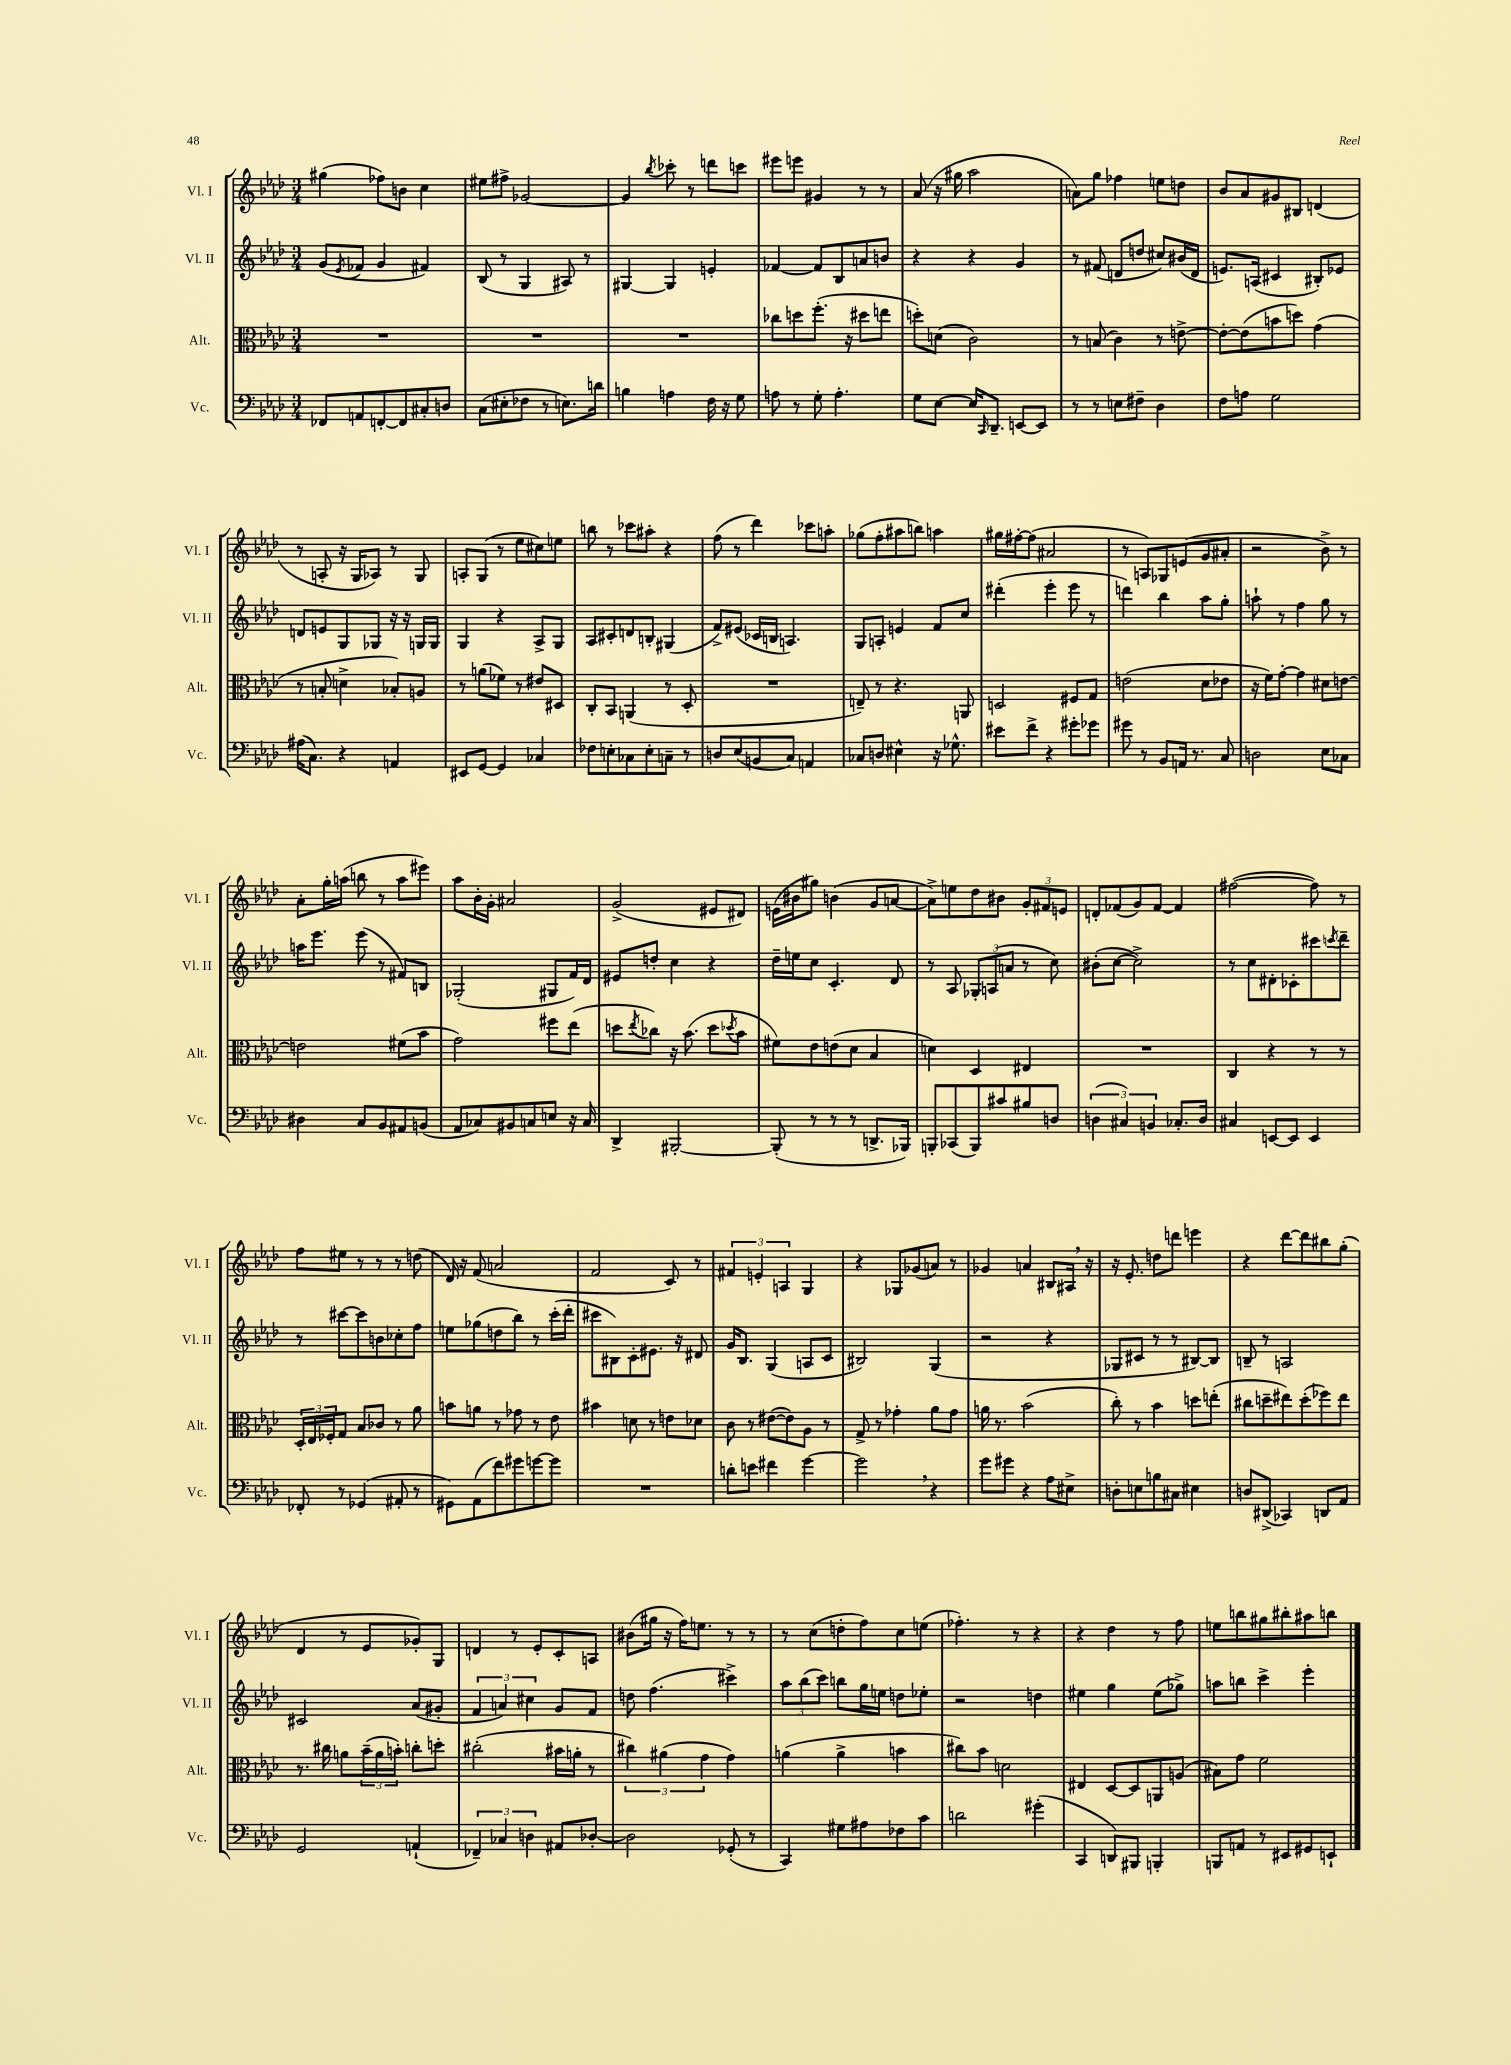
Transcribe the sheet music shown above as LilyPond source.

<<
\new StaffGroup <<
\new Staff = "s0" \with { instrumentName = "Vl. I" shortInstrumentName = "Vl. I" } {
    \clef treble \key aes \major \numericTimeSignature \time 3/4
    gis''4( fes''8) b'8 c''4 |
    eis''8 fis''8-> ges'2~ |
    ges'4 \acciaccatura { bes''8 } ces'''8-. r8 d'''8 c'''8 |
    eis'''8 e'''8 gis'4 r8 r8 |
    aes'8( r16 gis''16 aes''2 |
    a'8) g''8 fes''4 e''8 d''8 |
    bes'8 aes'8 gis'8 bis8 d'4( |
    r8 a8-. r16 g16 aes8) r8 g8 |
    a8-. g8( r8 ees''8 cis''8) e''8 |
    b''8 r8 ces'''8 ais''8-. r4 |
    f''8( r8 des'''4) ces'''8 a''8-. |
    ges''8( f''8-. ais''8 b''8) a''4 |
    gis''16 fis''16~-. fis''8( ais'2 |
    r8 a8) ges8 e'8( g'8 ais'8-. |
    r2 bes'8->) r8 |
    aes'8-. g''16-. a''16( b''8 r8 a''8 eis'''8) |
    aes''8 bes'16-. g'16-. ais'2 |
    g'2->( eis'8 dis'8) |
    e'16( bis'16 gis''8) b'4( g'8 a'8~ |
    a'8->) e''8 des''8 bis'8 \tuplet 3/2 { g'8-. fis'8 e'8 } |
    d'8-. fes'8( g'8) fes'8~ fes'4 |
    fis''2~( fis''8) r8 |
    f''8 eis''8 r8 r8 r8 d''8( |
    des'16) r16 f'8( a'2 |
    f'2 c'8) r8 |
    \tuplet 3/2 { fis'4 e'4-. a4 } g4 |
    r4 ges8 ges'8( a'8) r8 |
    ges'4 a'4 bis8 ais16 \breathe r16 |
    r16 ees'8.-. d''8 d'''8 e'''4 |
    r4 des'''8~ des'''8 bis''8 g''8-.( |
    des'4 r8 ees'8 ges'8-.) g8 |
    d'4 r8 ees'8-. c'8-. a8 |
    bis'8( gis''16 r16 f''16) e''8. r8 r8 |
    r8 c''8( d''8-. f''8) c''8 e''8( |
    fes''4.-.) r8 r4 |
    r4 des''4 r8 f''8 |
    e''8 b''8 gis''8 bis''8-. ais''8 b''8 \bar "|." |
}
\new Staff = "s1" \with { instrumentName = "Vl. II" shortInstrumentName = "Vl. II" } {
    \clef treble \key aes \major \numericTimeSignature \time 3/4
    g'8( \acciaccatura { ees'8 } fes'8 g'4 fis'4) |
    bes8( r8 g4 ais8) r8 |
    gis4~ gis4 e'4-. |
    fes'4~ fes'8 bes8 a'8 b'8 |
    r4 r4 g'4 |
    r8 fis'8( d'8 d''8 cis''8) bis'16( d'16 |
    e'8.) a16( cis'4 bis8-.) ees'8 |
    d'8 e'8 g8 ges8 r16 r16 g16 g16 |
    g4 r4 aes8-> g8 |
    aes8 cis'8-. d'8 b8-. gis4( |
    f'8->) eis'8( ces'16 b16 a4.) |
    g8 a8-. e'4 f'8 c''8 |
    dis'''4-.( ees'''4-. ees'''8 r8 |
    d'''4) bes''4 aes''8 g''8-. |
    a''8-! r8 f''4 g''8 r8 |
    a''16 ees'''8. ees'''8( r8 fis'8) b8 |
    ges2-.( gis8 f'16) des'16 |
    eis'8 d''8-. c''4 r4 |
    des''16-- e''16 c''8 c'4.-. des'8 |
    r8 aes8 \tuplet 3/2 { ges8-. a8( a'8 } r8 c''8) |
    bis'8-.( c''8~ c''2->) |
    r8 c''8 dis'8-. ces'8-. cis'''8 \acciaccatura { c'''8 } des'''8-- |
    r8 cis'''8~ cis'''8 b'8 ces''8-. f''8 |
    e''8 ges''8( d''8 bes''8) r8 c'''16-.( des'''16-. |
    cis'''8 bis8) c'8-. eis'8. r16 dis'8 |
    g'16 bes8. g4( a8 c'8 |
    bis2) g4( |
    r2 r4 |
    ges8 cis'8 r8 r8 bis8~) bis8 |
    b8-- r8 a2 |
    cis'2 aes'8( gis'8-. |
    \tuplet 3/2 { f'4 a'4) cis''4 } g'8 f'8 |
    d''8 f''4.( cis'''4->) |
    \tuplet 3/2 { aes''8 bes''8( c'''8) } b''8 g''16 e''16 d''8 ees''8-. |
    r2 d''4 |
    eis''4 g''4 eis''8( ges''8->) |
    a''8 b''8 c'''4-> ees'''4-. \bar "|." |
}
\new Staff = "s2" \with { instrumentName = "Alt." shortInstrumentName = "Alt." } {
    \clef alto \key aes \major \numericTimeSignature \time 3/4
    R2. |
    R2. |
    R2. |
    ces''8 d''8 f''8.-.( r16 dis''8 e''8 |
    d''8-.) d'8( c'2) |
    r8 b8( c'4) r8 e'8~-> |
    e'8~-. e'8( b'8 d''8) g'4( |
    r8 b8-. d'4-> bes8-.) a8 |
    r8 a'8( fes'8) r8 eis'8 dis8 |
    c8-. bes,8 a,4( r8 des8-. |
    R2. |
    e8--) r8 r4. a,8 |
    d2 fis8 g8 |
    e'2( des'8 ees'8 |
    r16 f'16) g'8~-. g'4 dis'8 e'8~ |
    e'2 fis'8( bes'8 |
    g'2) fis''8 ees''8( |
    d''8 \acciaccatura { ees''8 } ces''8) r16 bes'8.( d''8 \acciaccatura { des''8 } bes'8 |
    fis'8) ees'8 e'8( des'8 bes4 |
    d'4) des4 eis4 |
    R2. |
    c4 r4 r8 r8 |
    \tuplet 3/2 { des16-. ees16 fes16-. } g8 bes8 ces'8 r8 aes'8 |
    b'8 a'8 r8 ges'8 r8 ees'8 |
    bis'4 d'8 r8 e'8 des'8 |
    c'8 r8 eis'8~( eis'8) aes8 r8 |
    g8-> r8 ges'4-. aes'8 ges'8 |
    a'16 r8. bes'2( |
    c''8-.) r8 bes'4 d''8 e''8-.( |
    cis''8 d''8-- eis''8) d''8-.( fes''8) eis''8 |
    r8. cis''16 a'8 \tuplet 3/2 { bes'16--( a'16 b'16-.) } c''8-. d''8-. |
    cis''2-.( bis'16 a'16-. r8 |
    \tuplet 3/2 { cis''4) ais'4( g'4 } g'4) |
    a'4( a'4-> b'4 |
    cis''8) bes'8 d'2 |
    eis4 des8~ des8 a,8 a8( |
    bis8) g'8 f'2 \bar "|." |
}
\new Staff = "s3" \with { instrumentName = "Vc." shortInstrumentName = "Vc." } {
    \clef bass \key aes \major \numericTimeSignature \time 3/4
    fes,8 a,8 f,8~-. f,8 cis8-. d8 |
    c8( eis8-. fes8 r8 e8.) d'16 |
    b4 a4 f16 r16 g8 |
    a8 r8 g8-. a4.-. |
    g8 ees8~ ees16 \grace { c,16 } des,8.-- e,8~ e,8 |
    r8 r8 e8 fis8-- des4 |
    f8 a8 g2 |
    ais16( c8.) r4 a,4 |
    eis,8 g,8~ g,4 ces4 |
    fes8 e8-. ces8 e8-. c8-- r8 |
    d8 ees8( b,8 c8) a,4 |
    ces8 d8 eis4-^ r16 ges8.-^ |
    eis'8 f'8-> r4 gis'8-. ges'8 |
    gis'8 r8 bes,8 a,16 r8. c8 |
    d2 ees8 ces8 |
    dis4 c8 bes,8 ais,8 b,8( |
    aes,8 ces8) bis,8 c8 e8 r16 c16 |
    des,4-> bis,,2~-. |
    bis,,8-.( r8 r8 r8 d,8.-> bes,,16) |
    b,,8-. ces,8( b,,8) cis'8 bis8 d8 |
    \tuplet 3/2 { d4( cis4) b,4 } ces8.-. d16 |
    cis4 e,8~ e,8 e,4 |
    fes,8-. r8 ges,4( ais,8-. r8 |
    gis,8) aes,8( f'8) gis'8 g'8~ g'8 |
    R2. |
    d'8-. e'8 fis'4 g'4~ |
    g'2 \breathe r4 |
    g'8 gis'8 r4 aes8 eis8-> |
    d8-. e8 b8 cis8 eis4 |
    d8 dis,8->( ces,4) d,8 aes,8 |
    g,2 a,4-!( |
    \tuplet 3/2 { fes,4--) ces4 d4 } ais,8 des8~-. |
    des2 ges,8-.( r8 |
    c,4) gis8 ais8 fes8 c'8 |
    d'2 gis'4-.( |
    c,4 d,8) bis,,8 b,,4-. |
    b,,8 a,8 r8 eis,8 gis,8 e,8-! \bar "|." |
}
>>
>>
\layout { \context { \Score \remove "Bar_number_engraver" } }
